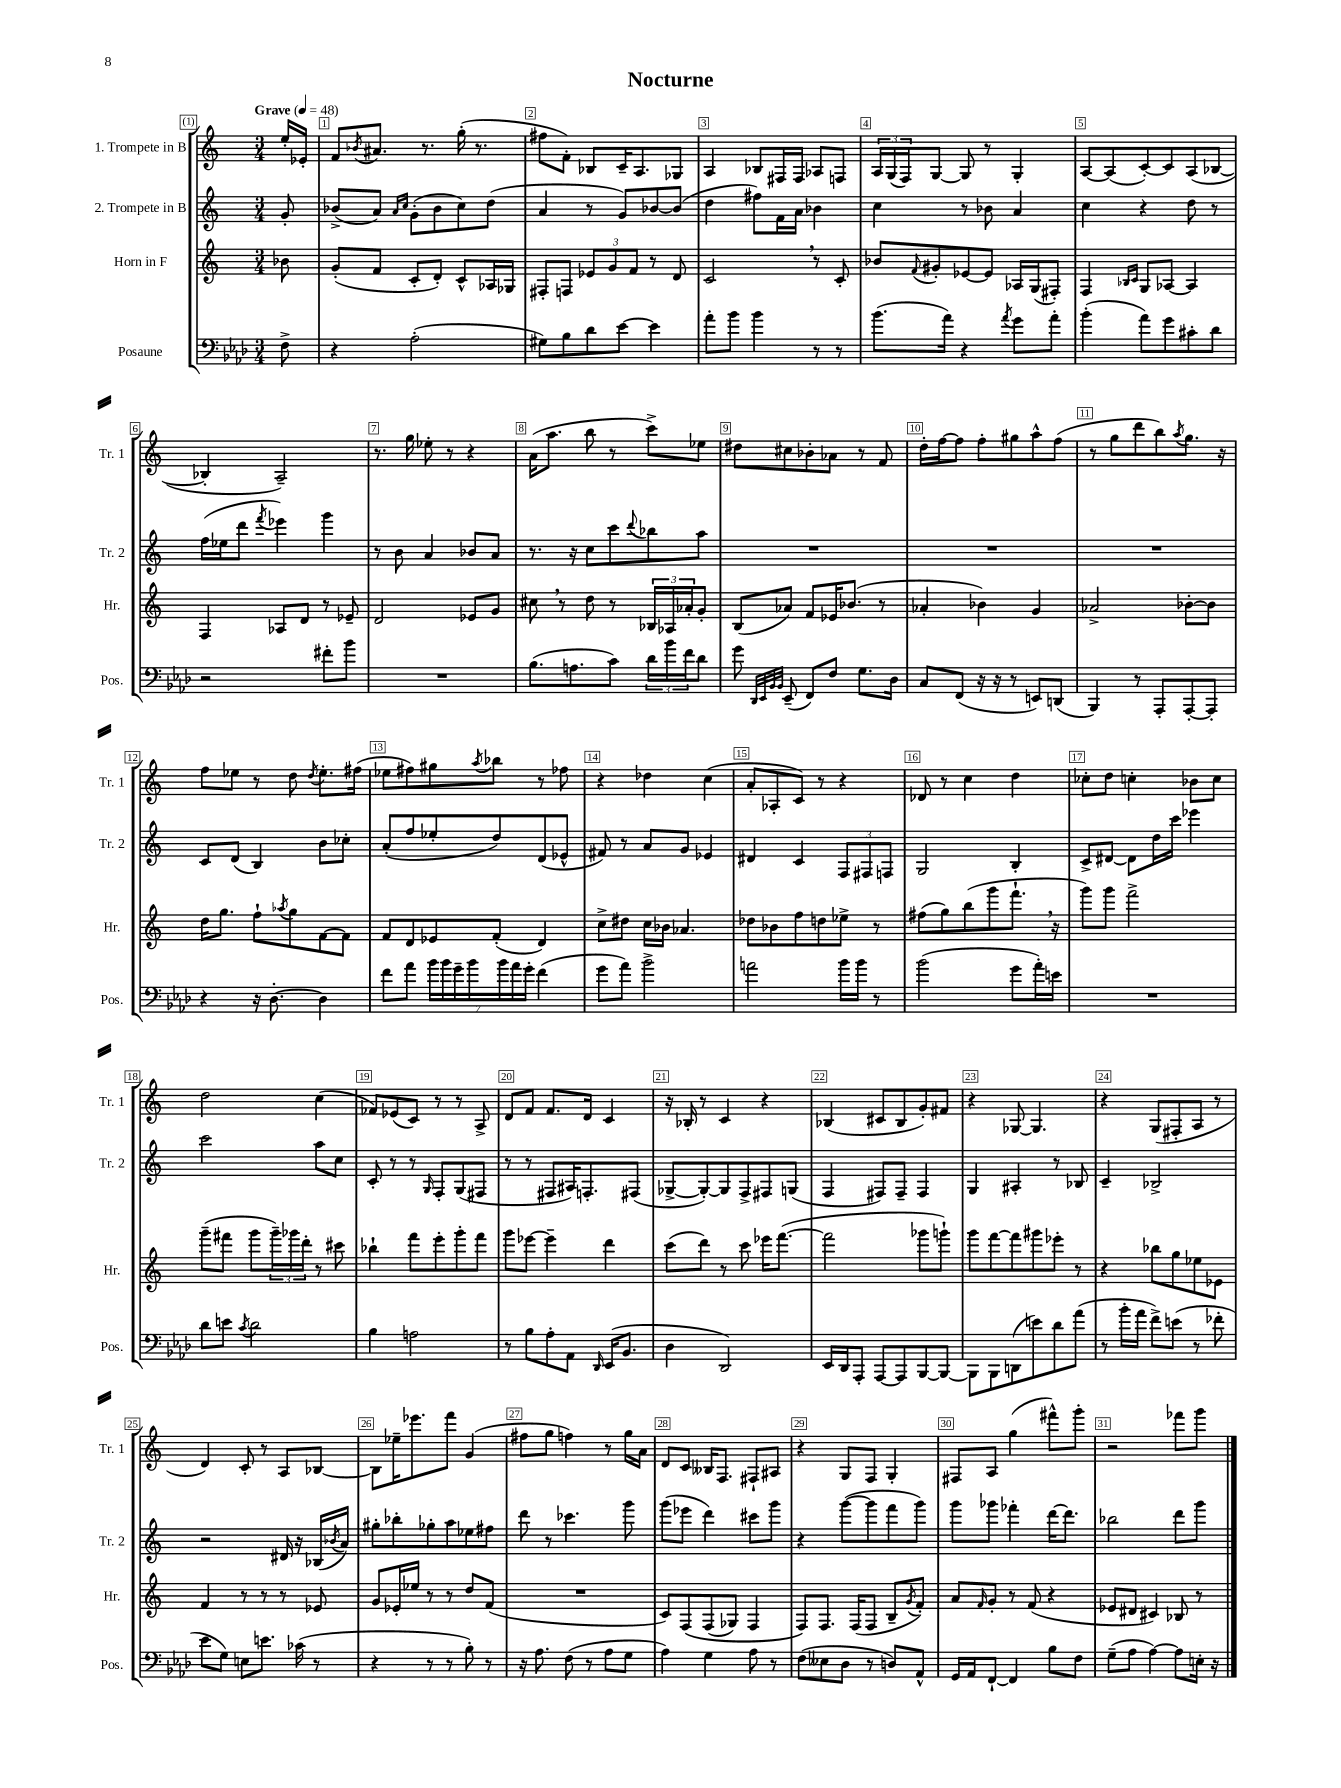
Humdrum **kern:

**kern	**kern	**kern	**kern
*part4	*part3	*part2	*part1
*staff4	*staff3	*staff2	*staff1
*I"Posaune	*I"Horn in F	*I"2. Trompete in B	*I"1. Trompete in B
*I'Pos.	*I'Hr.	*I'Tr. 2	*I'Tr. 1
*clefF4	*clefG2	*clefG2	*clefG2
*k[b-e-a-d-]	*k[]	*k[]	*k[]
*M3/4	*M3/4	*M3/4	*M3/4
*MM48	*MM48	*MM48	*MM48
=	=	=	=
!	!	!	!LO:TX:a:B:t=Grave
8F^\	8b-X\	8g'/	16ee'/LL
.	.	.	16e-X'/JJ
=1	=1	=1	=1
4r	(8g'/L	(8b-X^/L	8f/L
.	.	.	8qb-X/
.	8f/J	8a/J)	8.a#X/J
.	.	16qqa/LL	.
.	.	16qqcc/JJ	.
(2A-'\	8c'/L	(8g'\L	.
.	.	.	8.r
.	8d'/J)	8b-\	.
.	8c^^/L	8cc\)	(16gg'\
.	.	.	8.r
.	16A-X/L	(8dd\J	.
.	16G-X/JJ	.	.
=2	=2	=2	=2
8G#X\L)	8F#X'/L	4a/	8ff#X\L
8B-\	8Fn/J	.	8f'\J)
8d-\	12e-X/L	8r	8B-X/L
.	12g/	.	.
[8e-\J	.	8g/L)	16c~/K
.	12f/J	.	.
.	.	.	8.A/
4e-\]	8r	[8b-X/	.
.	8d/	(8b-/J]	8G-X/J
=3	=3	=3	=3
8a-'\L	2c,/	4dd\	4A/
8b-\J	.	.	.
4b-\	.	8ff#X\L)	8B-X/L
.	.	16f\L	16F#X/L
.	.	16a\JJ	16F#/JJ
8r	8r	4b-X\	8A-X/L
8r	8c'/	.	8Fn/J
=4	=4	=4	=4
(8.b-\L	8b-X/L	4cc\	24A/LL
.	.	.	(24G/
.	.	.	24F/J)
.	8qqf/	.	.
.	8g#X'/	.	[8G/J
16a-\Jk)	.	.	.
4r	[8e-X/	8r	8G/]
.	8e-/J]	8b-X\	8r
8qa-/	.	.	.
8g\L	16A-X/LL	4a/	4G'/
.	(16G/J	.	.
8a-'\J	8F#X'/J)	.	.
=5	=5	=5	=5
(4b-'\	4F/	4cc\	[8A/L
.	.	.	(8A/]
.	16qqB-X/LL	.	.
.	16qqc/JJ	.	.
8a-\L)	8G/L	4r	[8c'/)
8g\	[8A-X/J	.	8c/]
8c#X'\	4A-/]	8dd\	(8A/
8d-\J	.	8r	[8B-X/J
!!LO:LB:g=z
=6	=6	=6	=6
2r	4F/	(16ff\LL	4B-X'/]
.	.	16ee-X\J	.
.	.	8ddd\J	.
.	.	8qfff/	.
.	8A-X/L	4eee-X\)	2A~/)
.	8d/J	.	.
8f#X'\L	8r	4ggg\	.
8b-\J	8e-X~/	.	.
=7	=7	=7	=7
2.r	2d/	8r	8.r
.	.	8b\	.
.	.	.	16gg\
.	.	4a/	8ee-X'\
.	.	.	8r
.	8e-X/L	8b-X/L	4r
.	8g/J	8a/J	.
=8	=8	=8	=8
(8.B-\L	8cc#X,\	8.r	(16a\KL
.	.	.	8.aa\J
.	8r	.	.
8.An\	.	16r	.
.	8dd\	8cc\L	8bb\
8c\J)	8r	8ccc\	8r
.	.	8qqddd/	.
24d-\LL	24B-X/LL	8bb-X\	8ccc^\L)
24b-\	24A-X/	.	.
24f\J	24a-X'/J	.	.
8d-\J	8g'/J	8aa\J	8ee-X\J
=9	=9	=9	=9
8g\	(8B/L	2.r	8dd#X\L
32qqDD-/LLL	.	.	.
32qqEE-/	.	.	.
32qqBB-/	.	.	.
32qqBB-/JJJ	.	.	.
(8EE-~/	8a-X/J)	.	8cc#X\
8FF/L)	8f/L	.	8b-X'\
8F/J	16e-X/K	.	8a-X\J
.	(8.b-X/J	.	.
8.G\L	.	.	8r
.	8r	.	8f/
16D-\Jk	.	.	.
=10	=10	=10	=10
8C/L	4a-X'/	2.r	16dd'\LL
.	.	.	[16ff\J
(8FF/J	.	.	8ff\J]
16r	4b-X\)	.	8ff'\L
16r	.	.	.
8r	.	.	8gg#X\
8EEn/L)	4g/	.	8aa^^\
(8DDn/J	.	.	(8ff\J
=11	=11	=11	=11
4BBB-/)	2a-X^/	2.r	8r
.	.	.	8gg\L
8r	.	.	8ddd\
8AAA-'/L	.	.	8bb\)
.	.	.	8qaa/
[8AAA-'/	[8b-X'\L	.	8.gg\J
8AAA-'/J]	8b-\J]	.	.
.	.	.	16r
!!LO:LB:g=z
=12	=12	=12	=12
4r	16dd\KL	8c/L	8ff\L
.	8.gg\J	.	.
.	.	(8d/J	8ee-X\J
16r	8ff`\L	4B/)	8r
[8.D-'\	.	.	.
.	8qaa-X/	.	.
.	8gg\	.	8dd\
.	.	.	8qdd/
4D-\]	[8f\	8b\L	8.ee-'\L
.	8f\J]	8cc-X'\J	.
.	.	.	(16ff#X\Jk
=13	=13	=13	=13
8f\L	8f/L	(8a'/L	8ee-X\L
8a-\J	8d/	8ff/	8ff#X\)
28b-\LL	8e-X/	8ee-X'/	8gg#X\
28b-\	.	.	.
28g~\	.	.	.
28b-\	.	.	.
.	.	.	8qaa/
.	(8f'/J	8dd/)	8bb-X\J
28b-\	.	.	.
28a-\	.	.	.
28g'\JJ	.	.	.
(4f\	4d/)	(8d/	8r
.	.	8e-X^^/J	8ff-X\
=14	=14	=14	=14
8g\L	8cc^\L	8f#X/)	4r
8a-\J)	8dd#X\J	8r	.
2b-^\	16cc\LL	8a/L	4dd-X\
.	16b-X\JJ	.	.
.	4.a-X/	8g/J	.
.	.	4e-X/	(4cc\
=15	=15	=15	=15
2an\	8dd-X\L	4d#X/	8a'/L
.	8b-X\	.	8A-X'/
.	8ff\	4c/	8c/J)
.	8ddn\	.	8r
16b-\LL	8ee-X^\J	12F/L	4r
16b-\JJ	.	.	.
.	.	12F#X/	.
8r	8r	.	.
.	.	12Fn/J	.
=16	=16	=16	=16
(2b-\	(8ff#X\L	2G/	8d-X/
.	8gg\)	.	8r
.	(8bb\	.	4cc\
.	8ggg\	.	.
8g\L	8.fff`,\J	4B'/	4dd\
16a-'\L)	.	.	.
16en\JJ	16r	.	.
=17	=17	=17	=17
2.r	8ggg\L)	8c^/L	8cc-X'\L
.	8ggg\J	[8d#X/J	8dd\J
.	2fff^\	8d#\L]	4ccn'\
.	.	16dd\L	.
.	.	16ccc\JJ	.
.	.	4eee-X\	8b-X\L
.	.	.	8cc\J
!!LO:LB:g=z
=18	=18	=18	=18
8d-\L	(8ggg~\L	2ccc\	2dd\
8en\J	8fff#X\J	.	.
8qc/	.	.	.
2d-\	8ggg\L	.	.
.	24ggg~\L)	.	.
.	24ggg-X\	.	.
.	24ddd'\JJ	.	.
.	8r	8aa\L	(4cc\
.	8ccc#X\	8cc\J	.
=19	=19	=19	=19
4B-\	4bb-X`\	8c'/	8f-X/L)
.	.	8r	(8e-X/
2An\	8fff\L	8r	8c/J)
.	.	16qqG/	.
.	8eee'\	8F'/L	8r
.	8ggg'\	(8G/	8r
.	8fff\J	8F#X/J	8A^/
=20	=20	=20	=20
8r	8ggg\L	8r	8d/L
8B-\L	[8eee-X\J	8r	8f/J
8A-'\	4eee-~\]	8F#X/L	8.f/L
8AA-\J	.	16A#X/K)	.
.	.	8.Fn'/	16d/Jk
16qqDD-/	.	.	.
(16EE-/KL	4ddd\	.	4c/
8.BB-/J	.	.	.
.	.	(8F#X/J	.
=21	=21	=21	=21
4D-\	(8ccc\L	[8G-X^/L	16r
.	.	.	16B-X'/
.	8ddd\J)	8G-'/_)	8r
2DD-/)	8r	8G-/]	4c/
.	8ccc\	8F^/	.
.	16eee-X\KL	8F#X/	4r
.	([8.fff\J	.	.
.	.	(8Gn/J	.
=22	=22	=22	=22
16EE-/LL	2fff\]	4F/	(4B-X/
16DD-/J	.	.	.
8AAA-'/J	.	.	.
[8AAA-/L	.	8F#X/L)	8c#X/L
8AAA-/]	.	8F#~/J	8B-/
[8BBB-/	8ggg-X\L	4F#/	8g'/)
8BBB-/J_	8gggn`\J)	.	8f#X/J
=23	=23	=23	=23
8BBB-\L]	8ggg\L	4G/	4r
8BBB-\	[8fff\	.	.
(8DDn\	8fff\]	4A#X'/	[8G-X/
8en\)	8ggg#X\	.	4.G-/]
8d-\	8eee-X'\J	8r	.
(8a-\J	8r	8B-X/	.
=24	=24	=24	=24
8r	4r	4c~/	4r
16b-'\LL	.	.	.
16a-\JJ	.	.	.
8f^\L)	8bb-X\L	2B-X^/	(8G/L
(8en\J	8gg\	.	8F#X'/
8r	8ee-X\	.	8A/J
8f-X'\	8e-X\J	.	8r
!!LO:LB:g=z
=25	=25	=25	=25
8e-\L	4f/	2r	4d/)
8G\J)	.	.	.
8En\L	8r	.	8c'/
8.en\J	8r	.	8r
.	8r	16d#X/	8A/L
(16c-X\	.	16r	.
8r	8e-X/	(16B-X/LL	[8B-X/J
.	.	8qb-X/	.
.	.	16a/JJ)	.
=26	=26	=26	=26
4r	8g/L	8gg#X'\L	8B-\L]
.	16e-X'/L	8bb-X'\	16ee-X~\K
.	16ee-X/JJ	.	8.eee-X\
8r	8r	8gg-X'\	.
8r	8r	8aa\	8fff\J
8B-'\)	8dd/L	8ee-X\	(4g/
8r	(8f/J	8ff#X\J	.
=27	=27	=27	=27
16r	2.r	8ddd\	8ff#X\L
8.A-\	.	.	.
.	.	8r	8gg\J
(8F\	.	4.ccc-X\	4ffn\)
8r	.	.	.
8A-\L	.	.	8r
8G\J	.	8ggg\	16gg\LL
.	.	.	16a\JJ
=28	=28	=28	=28
4A-\)	8c/L)	(8ggg\L	8d/L
.	(8F/	8eee-X\J	8c/J
4G\	(8F/	4ddd\)	16B--X/KL
.	.	.	8.F/J
.	8G-X/J)	.	.
8A-\	4F/	8ccc#X\L	8F#X`/L
8r	.	8ggg\J	8A#X/J
=29	=29	=29	=29
(8F\L	8F/L)	4r	4r
8E--X\	8.F/J	.	.
8D-\J	.	([8ggg\L	8G/L
.	(16F/KL	.	.
8r	8F/J	8ggg\]	8F/J
8Dn/L)	8B~/L	8fff\	4G'/
.	8qg/	.	.
8AA-^^/J	8f'/J)	8ggg\J)	.
=30	=30	=30	=30
16GG/LL	8a/L	8ggg\L	8F#X/L
16AA-/J	.	.	.
.	16qqf/	.	.
[8FF`/J	8g'/J	8ggg-X\J	8A/J
4FF/]	8r	4fff-X'\	(4gg\
.	(8f/	.	.
8B-\L	4r	[16ddd\KL	8fff#X^^\L)
.	.	8.ddd\J]	.
8F\J	.	.	8ggg'\J
=31	=31	=31	=31
(8G~\L	8e-X/L	2bb-X\	2r
8A-\J	8d#X/J	.	.
[4A-\)	4c#X/)	.	.
8A-\L]	8B-X/	8ddd\L	8fff-X\L
16En'\Jk	8r	8ggg\J	8ggg\J
16r	.	.	.
==	==	==	==
*-	*-	*-	*-
